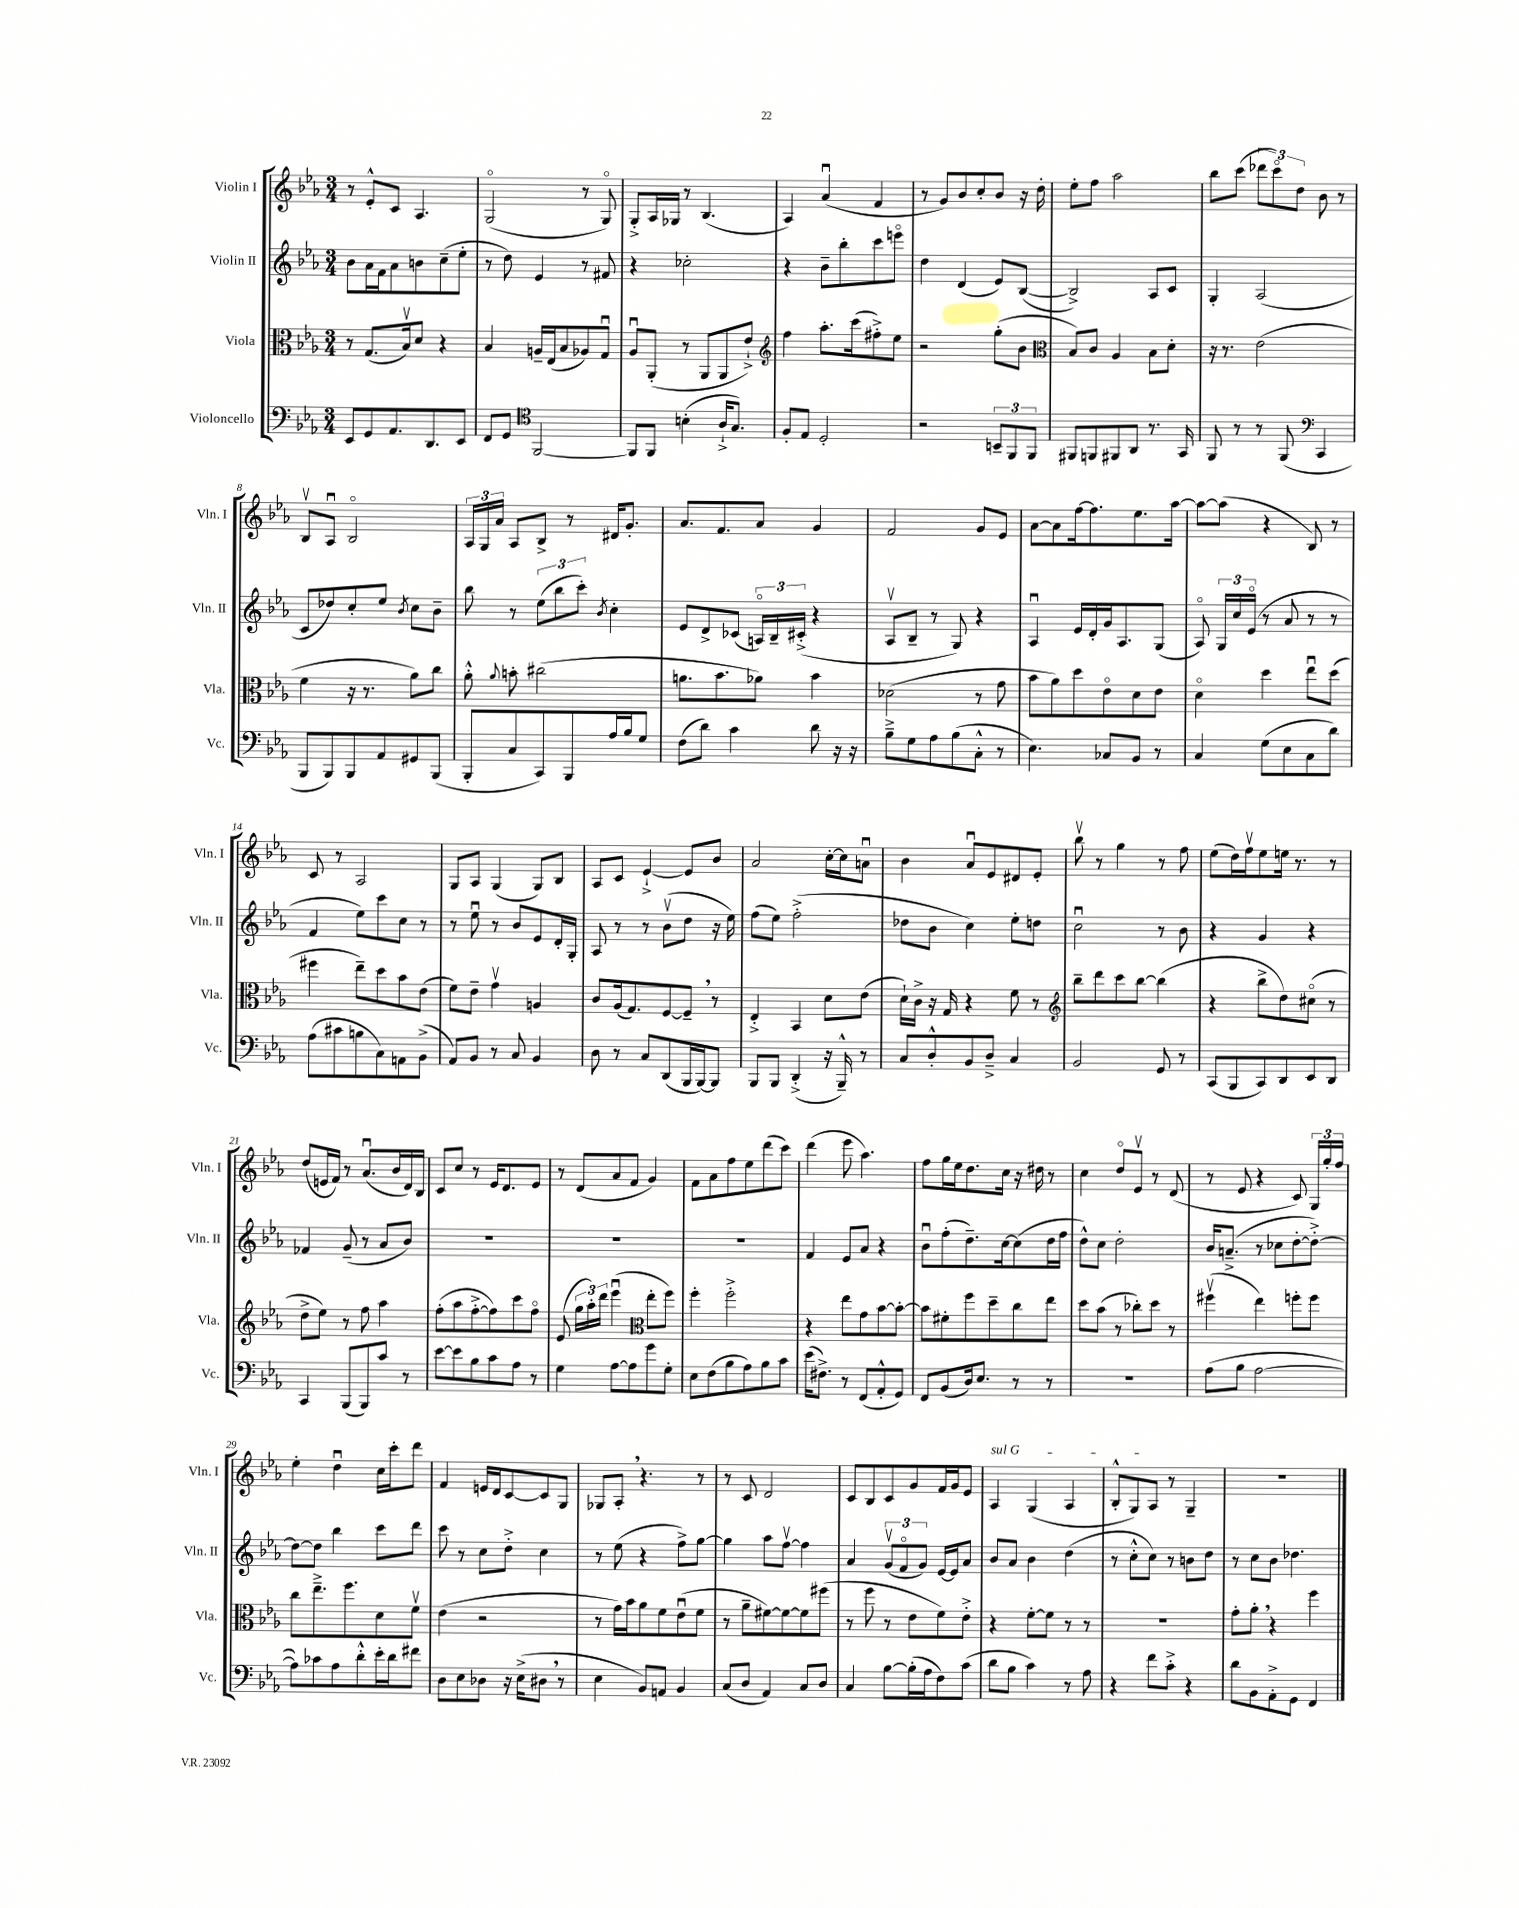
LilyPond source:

<<
\new StaffGroup <<
\new Staff = "s0" \with { instrumentName = "Violin I" shortInstrumentName = "Vln. I" } {
    \clef treble \key ees \major \numericTimeSignature \time 3/4
    \autoBeamOff r8 ees'8[-.-^ c'8] aes4. |
    g2\flageolet( r8 g8\flageolet) |
    g8[-.-> aes16 ges16] r8 bes4.( |
    aes4) aes'4\downbow( f'4 |
    r8 g'8[) bes'8 c''8-. bes'8] r16 d''16-. |
    ees''8[-. f''8] aes''2 |
    bes''8[ c'''8]( \tuplet 3/2 { des'''8[ c'''8\flageolet) d''8] } bes'8 r8 |
    bes8[\upbow aes8]\downbow bes2\flageolet |
    \tuplet 3/2 { aes16[ g16 aes'16] } aes8[ bes8]-> r8 dis'16[ g'8.]-. |
    aes'8.[ f'8. aes'8] g'4 |
    f'2 g'8[ ees'8] |
    aes'8[~ aes'8 f''16~ f''8. ees''8. aes''16]~ |
    aes''8[~ aes''8]( r4 bes8) r8 |
    c'8 r8 aes2 |
    g8[ aes8] g4( g8[) bes8] |
    aes8[ c'8] ees'4~-!-> ees'8[ bes'8] |
    aes'2 c''16[~-. c''16 a'8]\downbow |
    bes'4 aes'8[\downbow ees'8 dis'8 ees'8]-. |
    bes''8\upbow r8 g''4 r8 f''8 |
    ees''8[( d''16) f''16\upbow ees''8 e''16] r8. r8 |
    d''8[( e'16 f'16]) r8 aes'8.[\downbow( bes'16 d'16) bes16] |
    c'8[ c''8] r8 ees'16[ d'8. ees'8] |
    r8 d'8[( aes'8 f'8] g'4) |
    f'8[ aes'8 f''8 ees''8 d'''8( c'''8]) |
    d'''4( ees'''8 aes''4.) |
    f''8[ g''16 ees''16 d''8. c''16] r16 dis''16 r8 |
    c''4 d''8[\flageolet ees'8]\upbow r8 d'8( |
    r8 ees'8 r4 c'8) \tuplet 3/2 { g16[ g''16-. f''16] } |
    ees''4-. d''4\downbow c''16[ c'''16-. d'''8] |
    f'4 e'16[ d'16 c'8~ c'8 g8] |
    ges8[ aes8]-. \breathe r4. r8 |
    r8 c'8 d'2 |
    c'8[ bes8 c'8 g'8 f'16 g'16 ees'8] |
    \once \override TextSpanner.bound-details.left.text = \markup { \italic "sul G" } aes4\startTextSpan g4( aes4 |
    bes8[-.-^ g8) aes8]\stopTextSpan r8 g4-- |
    R2. \bar "|." |
}
\new Staff = "s1" \with { instrumentName = "Violin II" shortInstrumentName = "Vln. II" } {
    \clef treble \key ees \major \numericTimeSignature \time 3/4
    \autoBeamOff bes'8[ aes'16 f'16 aes'8 b'8 c''8--( ees''8]-. |
    r8 d''8) ees'4 r8 fis'8 |
    r4 ces''2-. |
    r4 bes'8[-- bes''8-. c'''8 e'''8]\flageolet |
    d''4 d'4( ees'8[) bes8]~( |
    bes2->) aes8[ c'8] |
    g4-. aes2( |
    c'8[ des''8) c''8-. ees''8] \acciaccatura { bes'8 } c''8[ bes'8]-- |
    bes''8 r8 \tuplet 3/2 { ees''8[( bes''8 c'''8]-.) } \acciaccatura { bes'8 } c''4-. |
    ees'8[ d'8-> ces'8]( \tuplet 3/2 { a16[\flageolet) bes16-- cis'16]-.->( } r4 |
    aes8[\upbow bes8]-- r8 g8) r4 |
    aes4\downbow ees'16[ d'16-. g'16 aes8. g8]( |
    aes8\flageolet) \tuplet 3/2 { g16[ c''16 ees'16]\flageolet( } r8 aes'8 r8 r8 |
    f'4 ees''8[) c'''8 c''8] r8 |
    r8 ees''8\downbow r8 bes'8[ ees'8 d'16-. g16]-. |
    aes8 r8 r8 bes'8[\upbow( d''8] r16 ees''16) |
    f''8[( ees''8]) f''2-.->( |
    des''8[ bes'8] c''4) ees''8[-. d''8] |
    c''2\downbow r8 bes'8 |
    r4 g'4 r4 |
    fes'4 g'8--( r8 aes'8[ bes'8]) |
    R2. |
    R2. |
    R2. |
    f'4 ees'8[ aes'8] r4 |
    bes'8[\downbow f''8-.( d''8.--) c''16~ c''8( d''16 f''16] |
    d''8[-^) c''8] d''2-. |
    bes'16[ a'8.]--->( r8 ces''8[ d''8~-. d''8]~-.->) |
    d''8[~ d''8] bes''4 c'''8[ d'''8] |
    c'''8 r8 c''8[ d''8]-.-> c''4 |
    r8 ees''8( r4 f''8[->) g''8]~ |
    g''4 aes''8[ f''8]~\upbow f''4 |
    aes'4 \tuplet 3/2 { g'8[\upbow( f'8\flageolet g'8]) } ees'16[~ ees'16 aes'8] |
    bes'8[ aes'8] bes'4 d''4( |
    r8 c''8[-.-^ c''8]) r8 b'8[ d''8] |
    r8 c''8[ bes'8] des''4. \bar "|." |
}
\new Staff = "s2" \with { instrumentName = "Viola" shortInstrumentName = "Vla." } {
    \clef alto \key ees \major \numericTimeSignature \time 3/4
    \autoBeamOff r8 g8.[( bes16\upbow) d'8] r4 |
    bes4 a16[-- ees16( bes8 aes8) g8]\downbow |
    aes8[\downbow aes,8]-.( r8 aes,8[ aes,8 ees'8]-!->) |
    \clef treble f''4 aes''8.[-. c'''16( fis''8-.->) ees''8] |
    r2 g''8[-.( bes'8] |
    \clef alto bes8[) c'8] aes4 bes8[ d'8]-. |
    r16 r8. ees'2( |
    f'4 r16 r8. aes'8[) c''8] |
    aes'8-.-^ \appoggiatura { aes'8 } b'8-. cis''2( |
    a'8.[ bes'8. aes'8]) bes'4 |
    des'2( r8 g'8 |
    bes'8[ aes'8) d''8 ees'8\flageolet d'8 ees'8] |
    d'4\flageolet d''4 ees''8[\downbow d''8]( |
    fis''4 ees''8[--) d''8 bes'8 ees'8]( |
    f'8[) ees'8]-- g'4\upbow a4 |
    c'8[ aes16( g8.) f8~ f8]-- \breathe r8 |
    ees4-.-> bes,4 d'8[ ees'8]( |
    d'16[-!) c'16]-> r16 g16 r4 f'8 r8 |
    \clef treble bes''8[-- d'''8 c'''8 bes''8]~ bes''4( |
    r4 bes''8[-> d''8) cis''8]\flageolet( r8 |
    d''8[-> ees''8]) r8 f''8 aes''4 |
    f''8[-.( aes''8 f''8~-.-> f''8) c'''8 f''8]\flageolet |
    ees'8( \tuplet 3/2 { g''16[ aes''16-.) d'''16] } ees'''4\downbow( \clef alto ees''8[-. f''8]) |
    f''4-. f''2-.-> |
    r4 ees''8[ g'8 bes'8~ bes'8]~-. |
    bes'8[ fis'8-. f''8 d''8-- c''8 ees''8] |
    d''8[ bes'8]( r8 ces''8[-.) d''8] r8 |
    fis''4\upbow( ees''4) f''8[-. f''8] |
    c''8[ ees''8.---> f''8. d'8 f'8]\upbow |
    ees'4( r2 |
    r8 g'16[) bes'16 aes'8 f'8 ees'8\downbow( f'8] |
    r8 aes'8[-- fis'8~) fis'8~ fis'8 fis''8]( |
    r8 f''8 r8 ees'8[ f'8) ees'8]-.-> |
    r4 f'8[~-. f'8] r8 r8 |
    R2. |
    g'8[-. aes'8]-. \breathe r4 f''4 \bar "|." |
}
\new Staff = "s3" \with { instrumentName = "Violoncello" shortInstrumentName = "Vc." } {
    \clef bass \key ees \major \numericTimeSignature \time 3/4
    \autoBeamOff ees,8[ g,8 aes,8. d,8. ees,8] |
    f,8[ g,8] \clef tenor f,2~ |
    f,8[ f,8] b4-.( aes16[-!-> g8.]) |
    f8[-. ees8] d2-. |
    r2 \tuplet 3/2 { b,8[-- f,8 f,8] } |
    fis,8[ f,8 fis,8 aes,8] r8. g,16 |
    f,8 r8 r8 f,8( \clef bass c,4 |
    bes,,8[ bes,,8) bes,,8 aes,8 gis,8 bes,,8]( |
    bes,,8[-. c8 c,8) bes,,8 aes16 bes16 g8] |
    f8[( d'8]) c'4 d'8 r16 r16 |
    bes8[---> g8 aes8 bes8( c8]-.-^ r8 |
    ees4.) ces8[ bes,8] r8 |
    c4 g8[( ees8 c8 d'8]) |
    aes8[( cis'8 b8 c8) a,8 bes,8]->( |
    aes,8[) bes,8] r8 c8 bes,4 |
    d8 r8 c8[ d,8( bes,,16 bes,,16~) bes,,8] |
    bes,,8[ bes,,8] d,4-.->( r16 bes,,16---^) r8 |
    c8[ d8-.-^ bes,8 d8]---> c4 |
    bes,2 g,8 r8 |
    c,8[( bes,,8 c,8) d,8 ees,8 d,8] |
    c,4 bes,,8[( bes,,8) c'8] r8 |
    ees'8[~ ees'8 bes8 c'8 aes8] r8 |
    g4 aes8[~ aes8 g'8 g8]-. |
    ees8[ f8( bes8 aes8) bes8 c'8] |
    ees'16[( fis8.]->) r8 f,8[( aes,8-.-^ g,8]) |
    f,8[ bes,8( d16) ees8.] r8 r8 |
    R2. |
    aes8[( bes8] aes2~ |
    aes8[) ces'8 aes8 d'8-.-^ ees'16-. d'16 fis'8] |
    d8[ ees8 des8] r16 ees16[->( dis8] \breathe r8 |
    ees4 bes,8[) a,8] bes,4 |
    c8[( d8] aes,4) c8[ d8] |
    c4 bes8[~ bes16-.( aes16 f8) c'8]( |
    d'8[ bes8] c'4) r8 aes8 |
    r4 f'8[ c'8]-.-> r4 |
    d'8[ bes,8 aes,8-.-> g,8] f,4 \bar "|." |
}
>>
>>
